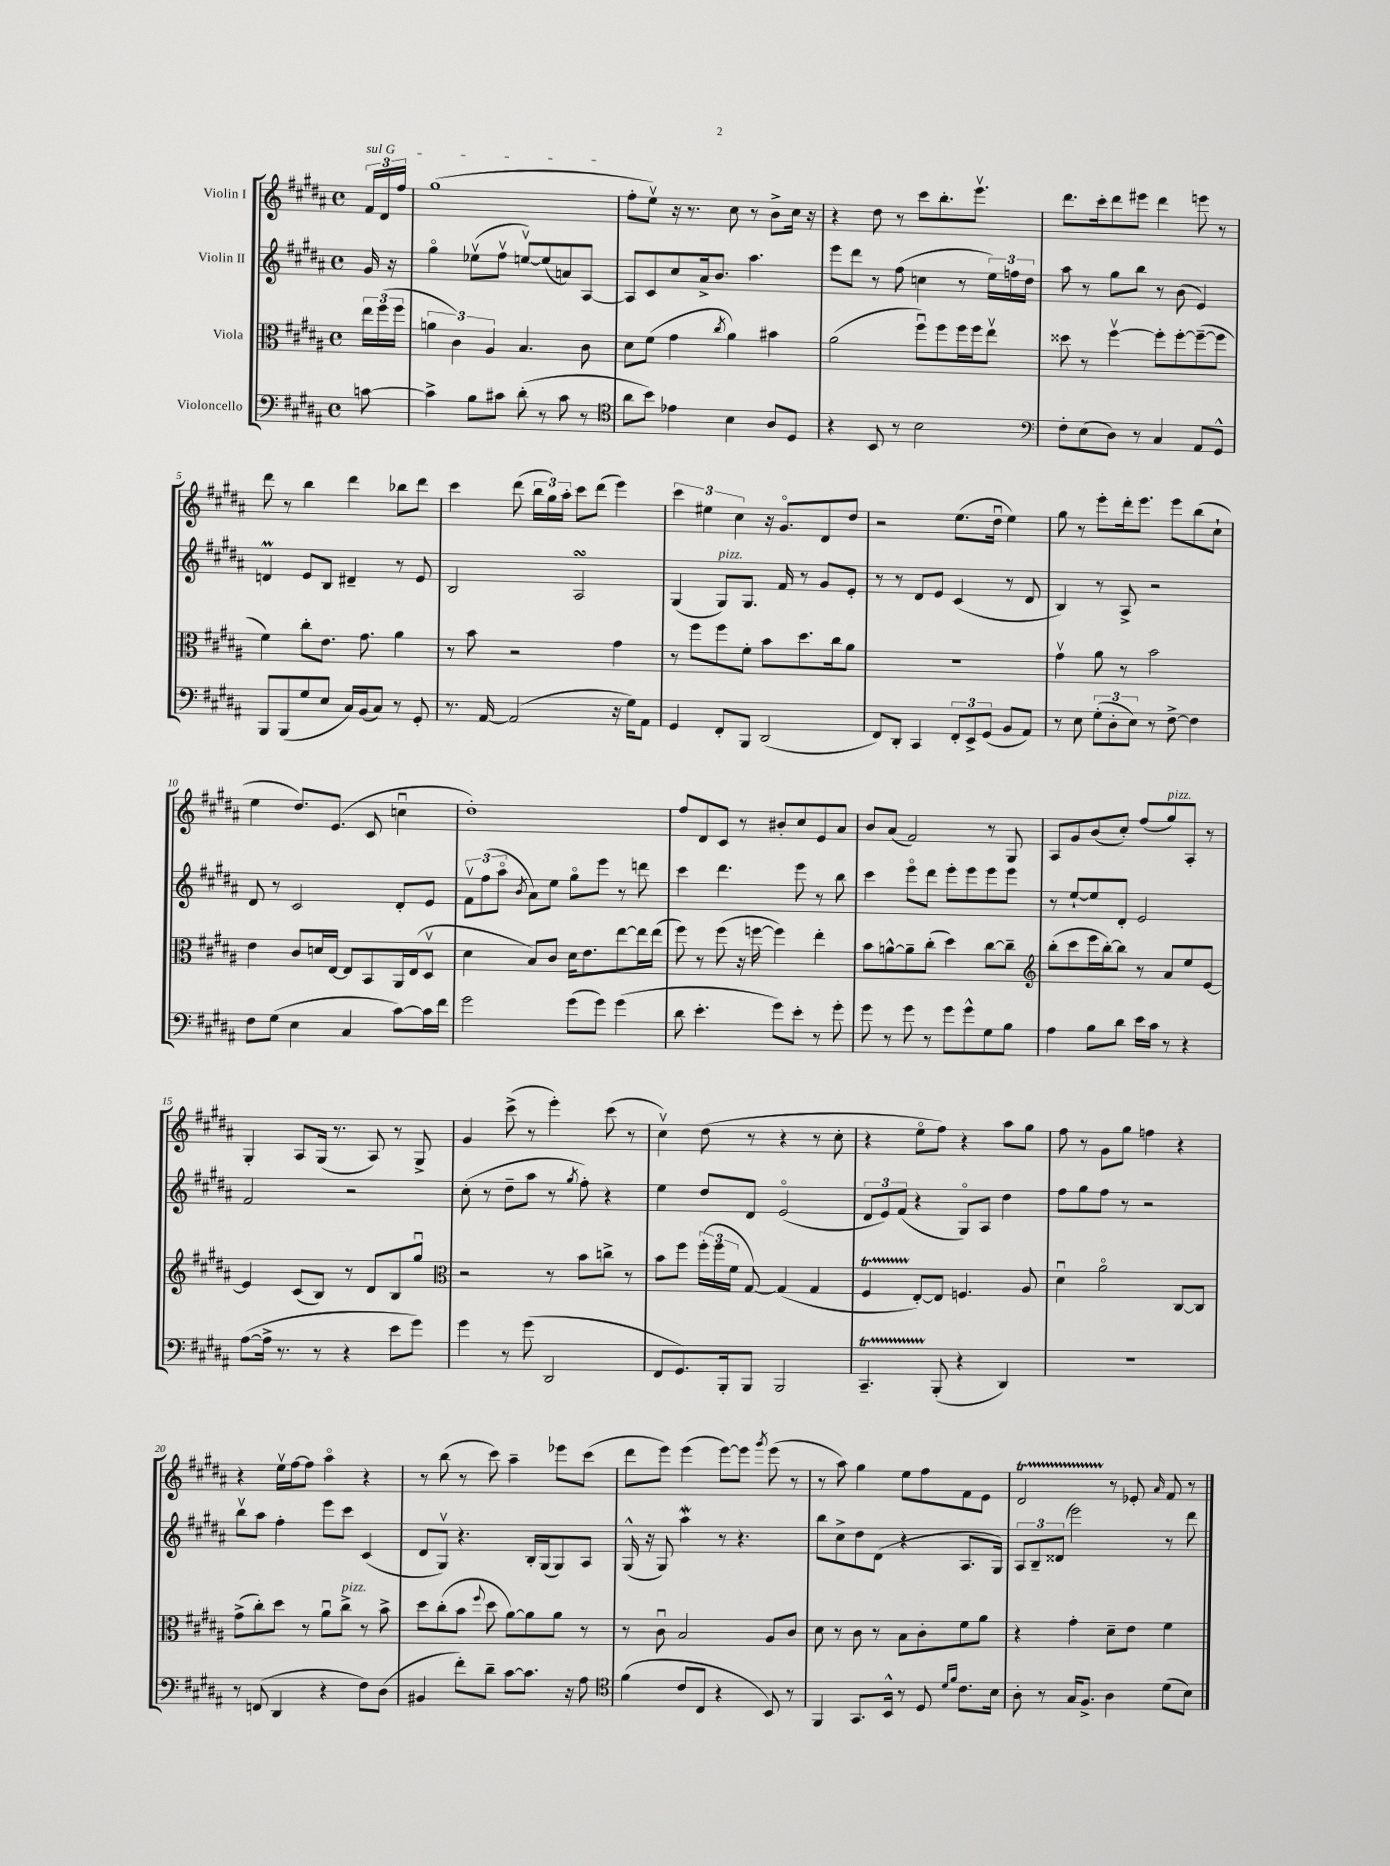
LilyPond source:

<<
\new StaffGroup <<
\new Staff = "s0" \with { instrumentName = "Violin I" } {
    \clef treble \key b \major \defaultTimeSignature \time 4/4 \partial 8
    \autoBeamOff \tuplet 3/2 { \once \override TextSpanner.bound-details.left.text = \markup { \italic "sul G" } fis'16[\startTextSpan dis'16 fis''16] } |
    gis''1\stopTextSpan( |
    fis''8[-. e''8]\upbow) r16 r8. cis''8 r8 b'8[-> cis''16] r16 |
    r4 dis''8 r8 cis'''8[ b''8.-. e'''8.]\upbow |
    dis'''8.[ cis'''16-. dis'''8 eis'''8] dis'''4 e'''8 r8 |
    dis'''8 r8 b''4 dis'''4 bes''8[ dis'''8] |
    cis'''4 dis'''8( \tuplet 3/2 { b''16[ gis''16) ais''16]-. } cis'''8[ dis'''8]( e'''4) |
    \tuplet 3/2 { cis'''4 eis''4 cis''4 } r16 gis'8.[\flageolet dis'8 dis''8] |
    r2 e''8.[( dis''16]\downbow e''4) |
    gis''8 r8 e'''8[-. dis'''16-. e'''8.] e'''8[ b''8( cis''8]-! |
    e''4 dis''8.[) e'8.]( cis'8 c''4\downbow |
    dis''1-.) |
    fis''8[ dis'8 cis'8] r8 bis'8[-. cis''8 e'8 ais'8] |
    b'8[ ais'8]( fis'2) r8 gis8 |
    ais8[ gis'8 b'8( cis''8]-.) fis''8[( gis''8^\markup { \italic "pizz." }) ais8]-. r8 |
    gis4-. ais8[ gis16]( r8. ais8) r8 gis8-> |
    gis'4 cis'''8->( r8 e'''4-.) cis'''8( r8 |
    cis''4\upbow) dis''8( r8 r4 r8 cis''8-. |
    r4 e''8[\flageolet fis''8]) r4 ais''8[ gis''8] |
    fis''8 r8 gis'8[ gis''8] f''4 r4 |
    r4 e''16[\upbow fis''16~ fis''8] ais''4\flageolet r4 |
    r8 b''8( r8 cis'''8) ais''4-- ees'''8[ cis'''8]( |
    dis'''8[ e'''8]) e'''4( e'''8[~) e'''8] \acciaccatura { gis'''8 } e'''8( r8 |
    r8 ais''8) gis''4 e''8[ fis''8 fis'8 e'8] |
    dis'2\startTrillSpan r8\stopTrillSpan ees'8-. \grace { ais'16 } fis'8 r8 \bar "|." |
}
\new Staff = "s1" \with { instrumentName = "Violin II" } {
    \clef treble \key b \major \defaultTimeSignature \time 4/4 \partial 8
    \autoBeamOff gis'16 r16 |
    gis''4\flageolet ees''8[\upbow( fis''8]\upbow e''8[~\upbow) e''8( a'8) ais8]~ |
    ais8[ cis'8 cis''8 ais'16-> b'8.] ais''4. |
    e'''8[ dis'''8] r8 fis''8( c''4 r8 \tuplet 3/2 { e''16[) f''16 dis''16] } |
    ais''8 r8 gis''8[ b''8] r8 b'8( e'4) |
    d'4\prall e'8[ b8] dis'4-- r8 e'8 |
    b2 ais2\turn |
    gis4( gis8[^\markup { \italic "pizz." }) gis8.] fis'16 r8 gis'8[ e'8]-. |
    r8 r8 dis'8[ e'8] cis'4( r8 dis'8 |
    b4) r8 ais8-> r2 |
    dis'8 r8 cis'2 dis'8[-. e'8] |
    \tuplet 3/2 { fis'8[\upbow fis''8( ais''8]\flageolet } \acciaccatura { b'8 } ais'8[) e''8] gis''8[\flageolet e'''8] r8 d'''8 |
    cis'''4 dis'''4. e'''8 r8 b''8 |
    cis'''4 e'''8[\flageolet dis'''8] e'''8[-. e'''8 e'''8 e'''8] |
    r8 e''8[~-! e''8 dis'8]-. e'2 |
    fis'2 r2 |
    cis''8-.( r8 dis''8[-- ais''8] r8 \acciaccatura { gis''8 } fis''8-.) r4 |
    e''4 dis''8[ dis'8] e'2\flageolet( |
    \tuplet 3/2 { dis'8[ e'8) fis'8]( } r4 gis8[\flageolet) ais8] dis''4 |
    fis''8[ gis''8 fis''8] r8 r2 |
    b''8[\upbow ais''8] fis''4-. e'''8[ cis'''8] cis'4( |
    dis'8[ gis8]\upbow) r4. b16[-. gis16( gis8) ais8] |
    gis16-^( r16 gis8) ais''4\mordent r8 r4. |
    b''8[ cis''8-> dis''8 dis'8]( r4 ais8.[ gis16]) |
    \tuplet 3/2 { ais8[ b8-- disis'8]( } e'''2) r8 dis'''8 \bar "|." |
}
\new Staff = "s2" \with { instrumentName = "Viola" } {
    \clef alto \key b \major \defaultTimeSignature \time 4/4 \partial 8
    \autoBeamOff \tuplet 3/2 { e''16[ fis''16( fis''16] } |
    \tuplet 3/2 { a'4 cis'4) ais4 } b4. cis'8 |
    dis'8[ fis'8]( gis'4 \acciaccatura { cis''8 } ais'4) bis'4 |
    ais'2( fis''8[\downbow) fis''8 fis''16 fis''16 e''8]\upbow |
    disis''8 r8 fis''4~\upbow fis''8[-. fis''8~-. fis''8~--( fis''8] |
    fis'4) cis''8[-. e'8.] gis'8. ais'4 |
    r8 b'8 r2 gis'4 |
    r8 fis''8[ fis''8 fis'8]-. b'8[ dis''8. cis''16 ais'8] |
    R1 |
    gis'4\upbow ais'8 r8 b'2 |
    e'4 cis'8[ d'16 e16]~ e8[ b,8 ais,16 e16( dis8]\upbow |
    dis'4 b8[) cis'8] dis'16[ e'8. e''8~ e''16 e''16]( |
    fis''8) r8 fis''8( r16 f''16~ f''4) e''4-. |
    b'8[ a'8~-^ a'8-- cis''8]-.( dis''4) cis''8[~ cis''8]-- |
    \clef treble b''8[-.( cis'''8 e'''16 b''16~-.) b''8] r8 ais'8[ e''8 e'8]~ |
    e'4 cis'8[( b8]) r8 dis'8[ b8 gis''8]\downbow |
    \clef alto r2 r8 b'8[ c''8]-> r8 |
    b'8[ fis''8] \tuplet 3/2 { fis''16[-.( fis''16 fis'16] } gis8~) gis4( gis4 |
    fis4\startTrillSpan e8[~-.\stopTrillSpan) e8] f4. ais8 |
    dis'4\downbow ais'2\flageolet cis8[~ cis8] |
    gis'8[->( cis''8-.) dis''8] r8 ais'8[\downbow cis''8]->^\markup { \italic "pizz." } r8 b'8-> |
    dis''8[ cis''8-.( b'8] \appoggiatura { fis''8 } dis''8 ais'8[~) ais'8 ais'8] r8 |
    r8 cis'8\downbow b2 ais8[ cis'8] |
    dis'8 r8 cis'8 r8 b8[ cis'8-. fis'8 ais'8] |
    r4 gis'4-. dis'8[-- e'8] fis'4 \bar "|." |
}
\new Staff = "s3" \with { instrumentName = "Violoncello" } {
    \clef bass \key b \major \defaultTimeSignature \time 4/4 \partial 8
    \autoBeamOff c'8~ |
    c'4-> b8[ cis'8] dis'8-.( r8 cis'8 r8 |
    \clef tenor ais'8[ b'8]) ees'4 b4 ais8[ dis8] |
    r4 b,8 r8 b2 |
    \clef bass fis8[-. e8( dis8]) r8 cis4 ais,8[ gis,8]-^ |
    b,,8[ b,,8( gis8 e8] cis16[) b,16( cis8]) r8 gis,8-. |
    r8. ais,16~ ais,2( r16 gis16[) ais,8] |
    gis,4 fis,8[-. b,,8] dis,2( |
    fis,8[) dis,8]-. cis,4 \tuplet 3/2 { fis,8[-. e,8-> gis,8]( } b,8[ ais,8]) |
    r8 e8 \tuplet 3/2 { gis8[-.( dis8-. e8]) } r8 fis8~-> fis4 |
    fis8[ gis8]( e4 cis4 cis'8[~) cis'16 fis'16] |
    gis'2 gis'8[( gis'8]) gis'4( |
    dis'8 e'4.-. gis'8[) e'8]-. r8 gis'8-. |
    gis'8 r8 gis'8 r8 gis'8[ gis'8-^ gis8 b8] |
    ais4 b8[ dis'8] e'16[ cis'16] r8 r4 |
    ais8[~( ais16]-> r8. r8 r4 e'8[ gis'8]) |
    gis'4 r8 gis'8( dis,2 |
    fis,8[ gis,8.) b,,16-. b,,8] b,,2 |
    cis,4.--\startTrillSpan b,,8-.\stopTrillSpan( r4 dis,4) |
    R1 |
    r8 f,8( dis,4 r4 fis8[) dis8]( |
    bis,4 fis'8[-.) dis'8]-- cis'8[~ cis'8.] r16 ais8 |
    \clef tenor fis'4( cis'8[ cis8] r4 b,8) r8 |
    fis,4 gis,8.[ b,16]-^ r8 dis8 \grace { dis'16[ fis'16] } cis'8.[ b16] |
    ais8-. r8 gis16[ fis8.]-> ais4 dis'8[( b8]) \bar "|." |
}
>>
>>
